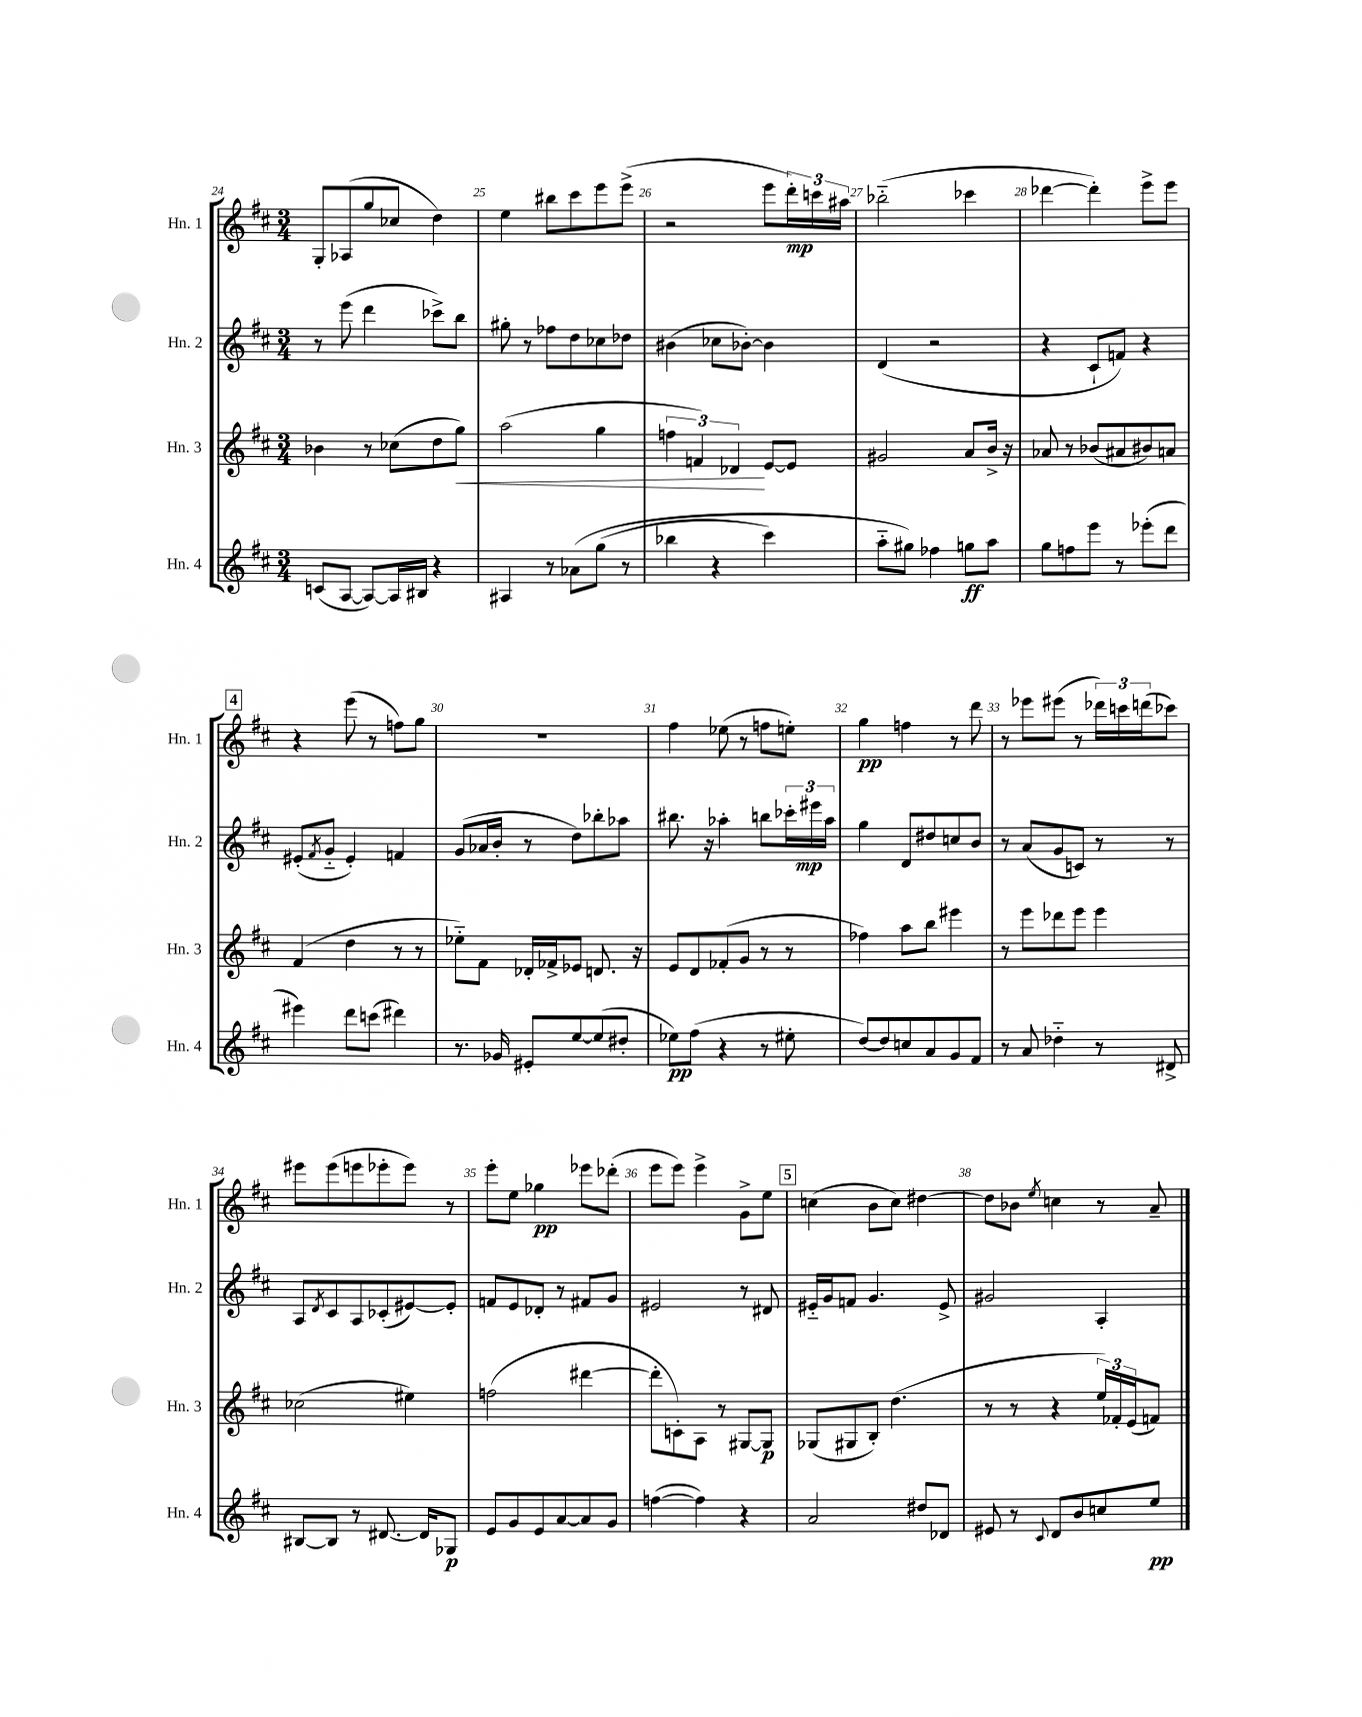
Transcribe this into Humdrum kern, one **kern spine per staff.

**kern	**kern	**kern	**kern
*staff4	*staff3	*staff2	*staff1
*clefG2	*clefG2	*clefG2	*clefG2
*k[f#c#]	*k[f#c#]	*k[f#c#]	*k[f#c#]
*M3/4	*M3/4	*M3/4	*M3/4
(8c/L	4b-\	8r	8G'/L
[8A/J	.	(8eee\	(8A-/
8A/_L)	8r	4ddd\	8gg/
16A/]L	(8cc-\L	.	8cc-/J
16B#/JJ	.	.	.
4r	8dd\	8ccc-^\L)	4dd\)
.	8gg\J)	8bb\J	.
=	=	=	=
4A#/	(2aa\	8gg#'\	4ee\
.	.	8r	.
8r	.	8ff-\L	8bb#\L
&(8a-\L	.	8dd\	8ccc#\
(8gg\J	4gg\	8cc-\	8eee\
8r	.	8dd-\J	(8eee^\J
=	=	=	=
4bb-\	6ff\	(4b#\	2r
.	6f/)	.	.
4r	.	8cc-\L	.
.	6d-/	.	.
.	.	[8b-'\J)	.
4ccc#\)	[8e/L	4b-\]	8eee\L
.	8e/]J	.	24ddd'\L)
.	.	.	24ccc\
.	.	.	24aa#\JJ
=	=	=	=
8aa'~\L	2g#/	(4d/	(2bb-'~\
8gg#\J&)	.	.	.
4ff-\	.	2r	.
8gg\L	8a/L	.	4ccc-\
8aa\J	16b^/Jk	.	.
.	16r	.	.
=	=	=	=
8gg\L	8a-/	4r	[4ddd-\
8ff\	8r	.	.
8eee\J	(8b-/L	8c#`/L	4ddd-'\])
8r	8a#/	8f/J)	.
(8eee-'\L	8b#/)	4r	8eee^\L
8ddd\J	8a/J	.	8eee\J
=	=	=	=
4eee#\)	(4f#/	(8e#'/L	4r
.	.	8qf#/	.
.	.	8g'~/J	.
8ddd\L	4dd\	4e#'/)	(8eee\
(8ccc\J	.	.	8r
4ddd#\)	8r	4f/	8ff\L)
.	8r	.	8gg\J
=	=	=	=
8.r	8ee-'~\L)	(8g/L	2.r
.	8f#\J	16a-/L	.
16g-/	.	16b'/JJ	.
8e#'/L	16d-'/LL	8r	.
.	16f-^/J	.	.
[8ee/	8e-/J	8dd\L)	.
(8ee/]	8.d/	8bb-'\	.
8dd#'/J	.	8aa-\J	.
.	16r	.	.
=	=	=	=
8ee-\L)	8e/L	8.bb#\	4ff#\
(8ff#\J	8d/	.	.
.	.	16r	.
4r	(8f-'/	4aa-'\	(8ee-\
.	8g/J	.	8r
8r	8r	8bb\L	8ff\L
8ee#'\	8r	24ccc-'\L	8ee'\J)
.	.	24eee#\	.
.	.	24aa-\JJ	.
=	=	=	=
[8dd/L)	4ff-\)	4gg\	4gg\
8dd/]	.	.	.
8cc/	8aa\L	8d/L	4ff\
8a/	8bb\J	8dd#/	.
8g/	4eee#\	8cc/	8r
8f#/J	.	8b/J	8ddd\
=	=	=	=
8r	8r	8r	8r
8a/	8eee\L	(8a/L	8eee-\L
4dd-'~\	8ddd-\	8g/	(8eee#\J
.	8eee\J	8c/J)	8r
8r	4eee\	8r	24ddd-\LL)
.	.	.	24ccc\
.	.	.	(24ddd\J
8d#^/	.	8r	8ccc-\J)
=	=	=	=
[8B#/L	(2cc-\	8A/L	8eee#\L
.	.	8qd/	.
8B#/]J	.	8c#/	(8eee#\
8r	.	8A/	8eee\
[8.d#/	.	(8c-'/	8eee-'\
.	4ee#\)	[8e#/)	8eee-\J)
16d#/]LK	.	.	.
8G-/J	.	8e#'/]J	8r
=	=	=	=
8e/L	(2ff\	8f/L	8eee'\L
8g/	.	8e/	8ee\J
8e/	.	8d-'/J	4gg-\
[8a/	.	8r	.
8a/]	[4ddd#\	8f#/L	8eee-\L
8g/J	.	8g/J	(8ddd-'\J
=	=	=	=
([4ff\	8ddd#'\]L	2e#/	8eee\L
.	8c'\)	.	8eee\J)
4ff\])	8A\J	.	4eee^\
.	8r	.	.
4r	[8G#/L	8r	8g^\L
.	8G#/]J	8d#/	8ee\J
=	=	=	=
2a/	(8G-/L	16e#'~/LL	(4cc\
.	.	16g/J	.
.	8G#/	8f/J	.
.	8B'/J)	4.g/	8b\L
.	(4.dd\	.	8cc\J)
8dd#/L	.	.	[4dd#\
8d-/J	.	8e#^/	.
=	=	=	=
8e#/	8r	2g#/	8dd#\]L
8r	8r	.	8b-\J
8qqc#/	.	.	8qee/
8d/L	4r	.	4cc\
8b/	.	.	.
8cc/	24ee/LL)	4A'/	8r
.	24f-'/	.	.
.	(24e/J	.	.
8ee/J	8f/J)	.	8a~/
==	==	==	==
*-	*-	*-	*-
